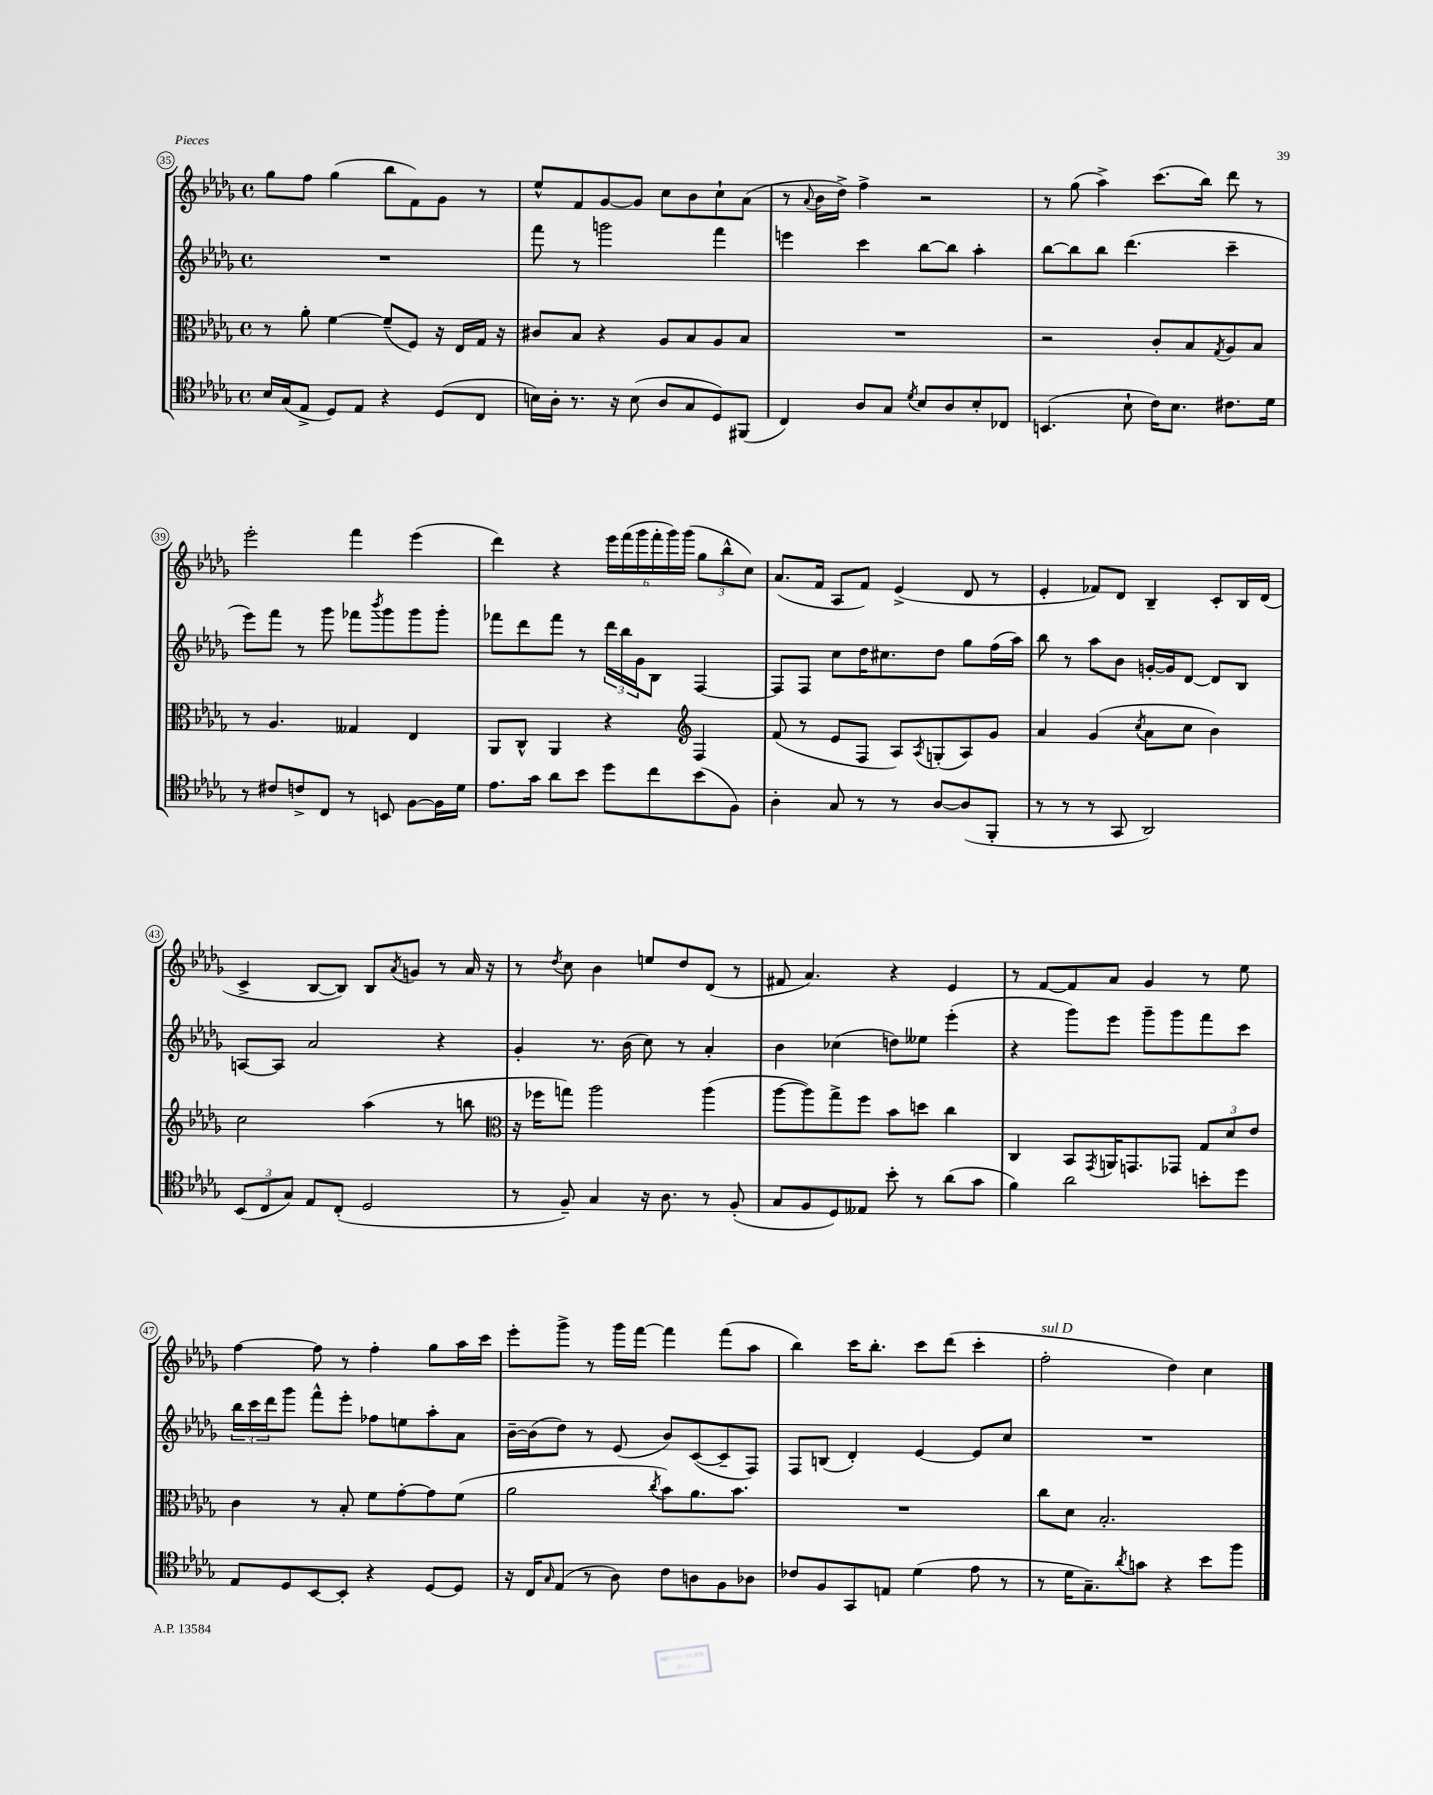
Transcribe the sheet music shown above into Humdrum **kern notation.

**kern	**kern	**kern	**kern
*part4	*part3	*part2	*part1
*staff4	*staff3	*staff2	*staff1
*clefC4	*clefC3	*clefG2	*clefG2
*k[b-e-a-d-g-]	*k[b-e-a-d-g-]	*k[b-e-a-d-g-]	*k[b-e-a-d-g-]
*M4/4	*M4/4	*M4/4	*M4/4
*met(c)	*met(c)	*met(c)	*met(c)
=35	=35	=35	=35
16B-/LL	8r	1r	8gg-\L
(16G-/J	.	.	.
8E-^/J	8a-'\	.	8ff\J
8D-/L)	[4f\	.	(4gg-\
8E-/J	.	.	.
4r	(8f~/L]	.	8bb-\L
.	8F/J)	.	8f\)
(8D-/L	16r	.	8g-\J
.	16E-/LL	.	.
8C/J	16G-/JJ	.	8r
.	16r	.	.
=36	=36	=36	=36
16Bn\LL)	8c#X/L	8fff\	8ee-^^/L
16A-'\JJ	.	.	.
8.r	8B-/J	8r	8f/
.	4r	2gggn\	[8g-/
16r	.	.	.
(8B\	.	.	8g-/J]
8A-/L	8A-/L	.	8cc\L
8G-/	8B-/	.	8b-\
8D-/)	8A-/	4fff\	8cc`\
(8FF#X/J	8B-/J	.	(8a-\J
=37	=37	=37	=37
4C/)	1r	4eeen\	8r
.	.	.	8qqa-/
.	.	.	16b-\LL
.	.	.	16dd-^\JJ)
8A-/L	.	4ccc\	4ff^\
8G-/J	.	.	.
8qd-/	.	.	.
8B-/L	.	[8bb-\L	2r
8A-/	.	8bb-\J]	.
8B-'/	.	4aa-'\	.
8C-X/J	.	.	.
=38	=38	=38	=38
(4.BBn/	2r	[8bb-\L	8r
.	.	8bb-\]	(8gg-\
.	.	8bb-\J	4aa-^\)
8B-`\	.	(4.ddd-\	.
16c\KL)	8c'/L	.	(8.ccc\L
8.B-\J	.	.	.
.	8B-/	.	.
.	.	.	16bb-\Jk)
.	8qG-/	.	.
8.c#X\L	8A-/	4ccc~\	8ddd-\
.	8B-/J	.	8r
16d-\Jk	.	.	.
!!LO:LB:g=z
=39	=39	=39	=39
8r	8r	8eee-\L)	2eee-'\
8c#X/L	4.A-/	8fff\J	.
8cn^/	.	8r	.
8C/J	.	8ggg-\	.
8r	4G--X/	8fff-X\L	4fff\
.	.	8qbbb-/	.
8BBn/	.	8ggg-\	.
[8F\L	4E-/	8ggg-\	(4eee-\
16F\L]	.	8ggg-'\J	.
16d-\JJ	.	.	.
=40	=40	=40	=40
8.e-\L	8AA-/L	8fff-X\L	4ddd-\)
.	8C^^/J	8ddd-\	.
16g-\Jk	.	.	.
8a-\L	4AA-/	8fff-\J	4r
8b-\J	.	8r	.
8dd-\L	4r	24ddd-\LL	24eee-\LL
.	.	24bb-\	(24fff\
.	.	24g-\J	24ggg-\
8cc\	.	8B-\J	24fff'\
.	.	.	24ggg-\)
.	.	.	(24ggg-\JJ
*	*clefG2	*	*
(8b-\	4F/	[4F/	12gg-\L
.	.	.	12bb-^^\
8F\J)	.	.	.
.	.	.	12cc\J)
=41	=41	=41	=41
4A-'\	(8f/	8F/L]	(8.a-/L
.	8r	8F/J	.
.	.	.	16f/Jk
8G-/	8e-/L	8cc\L	8A-/L
8r	8F/J	16dd-\K	8f/J)
.	.	8.cc#X\	.
8r	8A-/L)	.	(4e-^/
.	8qA-/	.	.
[8A-/L	(8Gn'/	8dd-\J	.
(8A-/]	8A-/)	8gg-\L	8d-/
8FF'/J	8g-/J	(16ff\L	8r
.	.	16aa-\JJ)	.
=42	=42	=42	=42
8r	4a-/	8bb-\	4e-'/
8r	.	8r	.
8r	(4g-/	8aa-\L	8f-X/L)
8GG-/	.	8b-\J	8d-/J
.	8qcc/	.	.
2AA-/)	8a-\L	[16gn'/LL	4B-~/
.	.	16g/J]	.
.	8cc\J	[8d-/J	.
.	4b-\)	8d-/L]	8c'/L
.	.	8B-/J	16B-/L
.	.	.	(16d-/JJ
!!LO:LB:g=z
=43	=43	=43	=43
(12BB-/L	2cc\	[8An/L	4c^/
12C/	.	.	.
.	.	8A/J]	.
12G-/J)	.	.	.
8E-/L	.	2a-/	[8B-/L
(8C'/J	.	.	8B-/J])
2D-/	(4aa-\	.	8B-/L
.	.	.	8qa-/
.	.	.	8gn/J
.	8r	4r	8r
.	8bbn\	.	16a-/
.	.	.	16r
=44	=44	=44	=44
*	*clefC3	*	*
8r	16r	4g-'/	8r
.	16ff-X\KL	.	.
.	.	.	8qdd-/
8F~/)	8ggn\J)	.	8cc\
4G-/	2aa-\	8.r	4b-\
.	.	(16b-\	.
16r	.	8cc\)	8een/L
8.A-\	.	.	.
.	.	8r	8dd-/
8r	(4aa-\	4a-'/	(8d-/J
(8F'/	.	.	8r
=45	=45	=45	=45
8G-/L	[8aa-\L	4b-\	8f#X/
8F/	8aa-\])	.	4.a-/)
8D-/)	8gg-^\	(4cc-X\	.
8E--X/J	8ff\J	.	.
8b-'\	8b-\L	8ddn\L)	4r
8r	8ddn\J	8ee--X\J	.
(8a-\L	4cc\	(4eee-'\	4e-/
8g-\J	.	.	.
=46	=46	=46	=46
4f\)	4C/	4r	8r
.	.	.	[8f/L
2a-\	8BB-/L	8ggg-\L)	8f/]
.	8qGG-/	.	.
.	16AAn/K	8eee-\J	8a-/J
.	8.GGn/	.	.
.	.	8ggg-~\L	4g-/
.	8GG-X/J	8ggg-\	.
8bn'\L	12G-/L	8fff\	8r
.	12d-/	.	.
8dd-\J	.	8ccc\J	8ee-\
.	12e-/J	.	.
!!LO:LB:g=z
=47	=47	=47	=47
8E-/L	4c\	24bb-\LL	[4ff\
.	.	24ccc\	.
.	.	24ddd-\J	.
8D-/	.	8ggg-\J	.
[8BB-/	8r	8fff^^\L	8ff\]
8BB-'/J]	8B-'/	8eee-'\J	8r
4r	8f\L	8ff-X\L	4ff'\
.	[8g-'\	8een\	.
[8D-/L	8g-\]	8aa-'\	8gg-\L
8D-/J]	(8f\J	8a-\J	16aa-\L
.	.	.	16ccc\JJ
=48	=48	=48	=48
16r	2a-\	[16b-~\LL	8eee-'\L
16C/KL	.	(16b-\J]	.
16qqG-/	.	.	.
(8E-/J	.	8dd-\J)	8ggg-^\J
8r	.	8r	8r
8A-\)	.	(8e-/	16ggg-\LL
.	.	.	[16fff\JJ
.	8qcc/	.	.
8c\L	8b-\L)	8b-/L)	4fff\]
8An\	8.a-\	([8c/	.
8F\	.	8c~/]	(8fff\L
.	8.b-\J	.	.
8A-X\J	.	8F/J)	8aa-\J
=49	=49	=49	=49
8c-X/L	1r	8F/L	4bb-\)
8F/	.	(8Bn/J	.
8GG-/	.	4d-'/)	16ccc\KL
.	.	.	8.bb-'\J
8En/J	.	.	.
(4d-\	.	[4e-/	8ccc\L
.	.	.	(8ddd-\J
8e-\	.	8e-/L]	4ccc'\
8r	.	8cc/J	.
=50	=50	=50	=50
!	!	!	!LO:TX:a:i:t=sul D
8r	8cc\L	1r	2ff'\
16d-\KL	8d-\J	.	.
8.G-~\)	.	.	.
.	2.B-'/	.	.
8qa-/	.	.	.
8gn\J	.	.	.
4r	.	.	4dd-\)
8b-\L	.	.	4cc\
8ff\J	.	.	.
==	==	==	==
*-	*-	*-	*-
